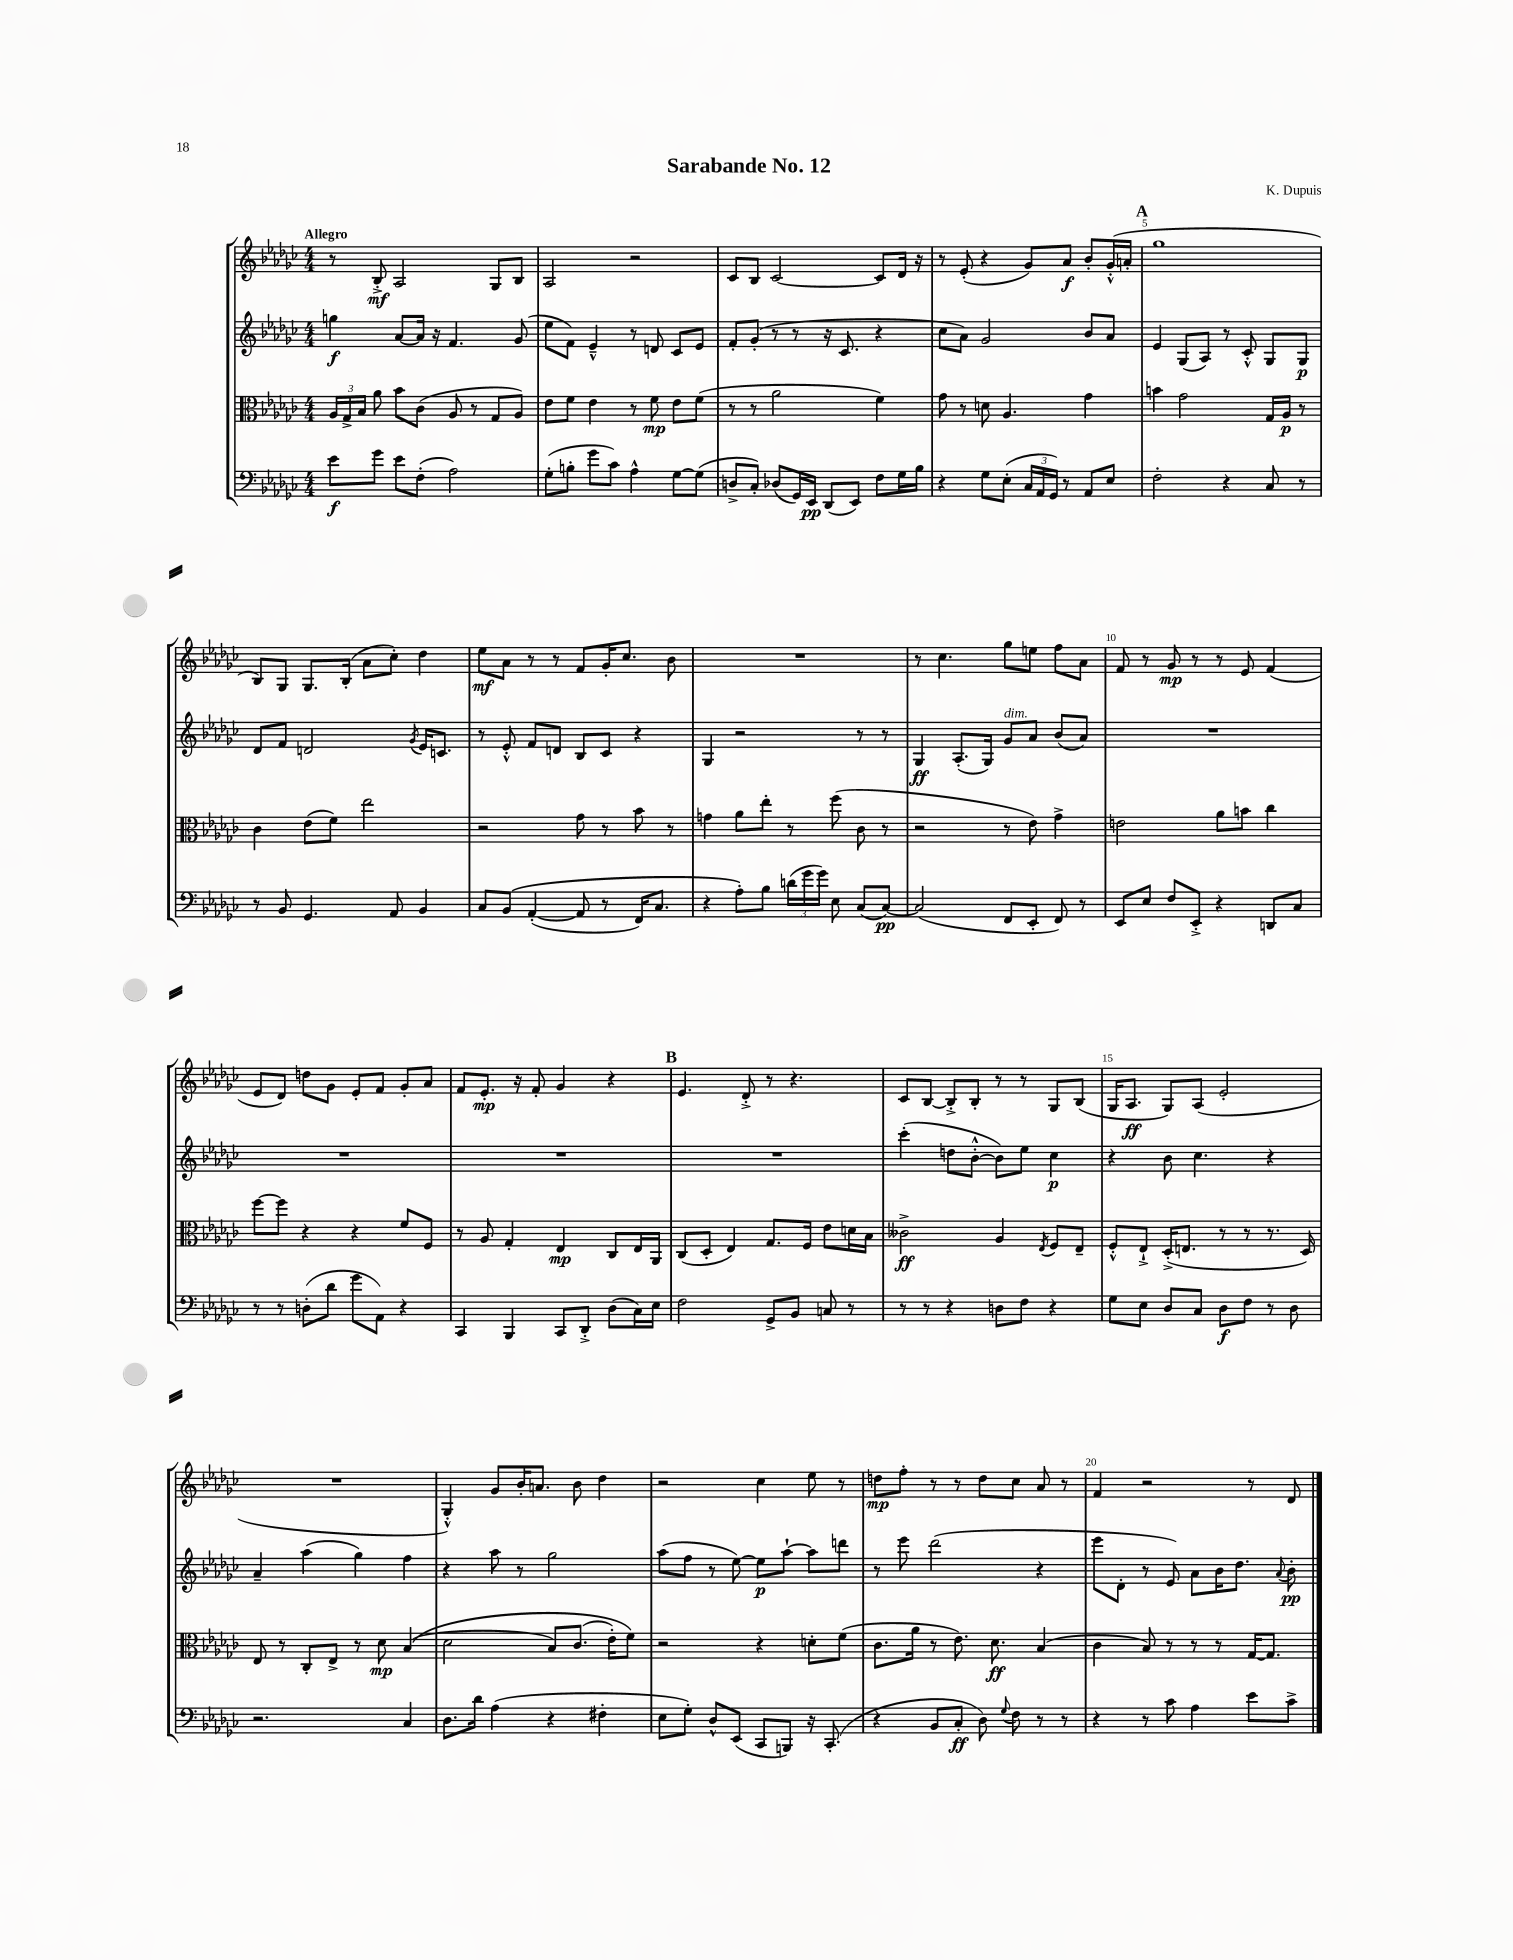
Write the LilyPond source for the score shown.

\header { title = "Sarabande No. 12" composer = "K. Dupuis" }
<<
\new StaffGroup <<
\new Staff = "s0" {
    \clef treble \key ges \major \numericTimeSignature \time 4/4 \tempo "Allegro"
    \autoBeamOff r8 bes8-.->\mf aes2 ges8[ bes8] |
    aes2 r2 |
    ces'8[ bes8] ces'2~ ces'8[ des'16] r16 |
    r8 ees'8-.( r4 ges'8[) aes'8]\f bes'8[-. ges'16-.-^( a'16]-. |
    \mark \markup { \bold "A" } ges''1 |
    bes8[) ges8] ges8.[ bes16]-.( aes'8[ ces''8]-.) des''4 |
    ees''8[\mf aes'8] r8 r8 f'8[ ges'16-. ces''8.] bes'8 |
    R1 |
    r8 ces''4. ges''8[ e''8] f''8[ aes'8] |
    f'8 r8 ges'8\mp r8 r8 ees'8 f'4( |
    ees'8[ des'8]) d''8[ ges'8] ees'8[-. f'8] ges'8[-. aes'8] |
    f'8[ ees'8.]-.\mp r16 f'8-. ges'4 r4 |
    \mark \markup { \bold "B" } ees'4. des'8-.-> r8 r4. |
    ces'8[ bes8]~ bes8[-.-> bes8]-. r8 r8 ges8[ bes8]( |
    ges16[ aes8.]\ff ges8[) aes8]( ees'2-. |
    R1 |
    ges4-.-^) ges'8[ bes'16-. a'8.] bes'8 des''4 |
    r2 ces''4 ees''8 r8 |
    d''8[\mp f''8]-. r8 r8 d''8[ ces''8] aes'8 r8 |
    f'4 r2 r8 des'8 \bar "|." |
}
\new Staff = "s1" {
    \clef treble \key ges \major \numericTimeSignature \time 4/4
    \autoBeamOff g''4\f aes'8[~ aes'16] r16 f'4. ges'8( |
    ees''8[ f'8]) ees'4---^ r8 d'8 ces'8[ ees'8] |
    f'8[-. ges'8]-.( r8 r8 r16 ces'8. r4 |
    ces''8[ aes'8]) ges'2 bes'8[ aes'8] |
    \mark \markup { \bold "A" } ees'4 ges8[( aes8]) r8 ces'8-.-^ ges8[ ges8]\p |
    des'8[ f'8] d'2 \acciaccatura { ges'8 } ees'16[ c'8.] |
    r8 ees'8-.-^ f'8[ d'8] bes8[ ces'8] r4 |
    ges4 r2 r8 r8 |
    ges4\ff aes8.[-.( ges16]) ges'8[^\markup { \italic "dim." } aes'8] bes'8[( aes'8]) |
    R1 |
    R1 |
    R1 |
    \mark \markup { \bold "B" } R1 |
    ces'''4-.( d''8[ bes'8]~-.-^ bes'8[) ees''8] ces''4\p |
    r4 bes'8 ces''4. r4 |
    aes'4-- aes''4( ges''4) f''4 |
    r4 aes''8 r8 ges''2 |
    aes''8[( f''8] r8 ees''8~) ees''8[\p aes''8]~-! aes''8[ d'''8] |
    r8 ees'''8 des'''2( r4 |
    ees'''8[ des'8]-. r8 ees'8) aes'8[ bes'16 des''8.] \appoggiatura { aes'8 } bes'8-.\pp \bar "|." |
}
\new Staff = "s2" {
    \clef alto \key ges \major \numericTimeSignature \time 4/4
    \autoBeamOff \tuplet 3/2 { aes16[ ges16-> bes16] } aes'8 bes'8[ ces'8]( aes8 r8 ges8[ aes8]) |
    ees'8[ f'8] ees'4 r8 f'8\mp ees'8[ f'8]( |
    r8 r8 aes'2 f'4) |
    ges'8 r8 d'8 aes4. ges'4 |
    \mark \markup { \bold "A" } b'4 ges'2 ges16[ aes16]\p r8 |
    ces'4 ees'8[( f'8]) ees''2 |
    r2 ges'8 r8 bes'8 r8 |
    g'4 aes'8[ ees''8]-. r8 f''8( ces'8 r8 |
    r2 r8 ees'8) ges'4-> |
    e'2 aes'8[ b'8] ces''4 |
    f''8[~ f''8] r4 r4 f'8[ f8] |
    r8 aes8 ges4-. ees4\mp ces8[ ees16 aes,16] |
    \mark \markup { \bold "B" } ces8[( des8]-. ees4) ges8.[ f16] ees'8[ d'16 bes16] |
    ceses'2->\ff aes4 \acciaccatura { ees8 } f8[ ees8]-- |
    f8[-.-^ ees8]-!-> des16[-.->( e8.] r8 r8 r8. des16) |
    ees8 r8 ces8[-. ees8]-> r8 des'8\mp bes4(\( |
    des'2 bes8[) ces'8.]( ees'16[-.) f'8]\) |
    r2 r4 d'8[-. f'8]( |
    ces'8.[ aes'16] r8 ees'8.) des'8.\ff bes4( |
    ces'4 bes8) r8 r8 r8 ges16[~ ges8.] \bar "|." |
}
\new Staff = "s3" {
    \clef bass \key ges \major \numericTimeSignature \time 4/4
    \autoBeamOff ees'8[\f ges'8] ees'8[ f8]-.( aes2) |
    ges8[-.( b8]-. ges'8[ ces'8]) aes4-^ ges8[~ ges8]( |
    d8[-> ces8]-.) des8[( ges,16) ees,16]\pp des,8[( ees,8]) f8[ ges16 bes16] |
    r4 ges8[ ees8]-.( \tuplet 3/2 { ces16[ aes,16 ges,16]) } r8 aes,8[ ees8] |
    \mark \markup { \bold "A" } f2-. r4 ces8 r8 |
    r8 bes,8 ges,4. aes,8 bes,4 |
    ces8[ bes,8]\( aes,4~-.( aes,8 r8 f,16[) ces8.] |
    r4 aes8[-.\) bes8] \tuplet 3/2 { d'16[( ges'16 ges'16]) } ees8 ces8[( ces8]~\pp) |
    ces2( f,8[ ees,8]-. f,8) r8 |
    ees,8[ ees8] f8[ ees,8]-.-> r4 d,8[ ces8] |
    r8 r8 d8[-.( des'8] ges'8[ aes,8]) r4 |
    ces,4 bes,,4 ces,8[ des,8]-.-> des8[( ces16) ees16] |
    \mark \markup { \bold "B" } f2 ges,8[-> bes,8] c8 r8 |
    r8 r8 r4 d8[ f8] r4 |
    ges8[ ees8] des8[ ces8] des8[\f f8] r8 des8 |
    r2. ces4 |
    des8.[ des'16] aes4( r4 fis4-. |
    ees8[ ges8]-.) des8[-^ ees,8]( ces,8[ b,,8]) r16 ces,8.-.( |
    r4 bes,8[ ces8]-.\ff des8) \appoggiatura { ges8 } f8 r8 r8 |
    r4 r8 ces'8 aes4 ees'8[ ces'8]-> \bar "|." |
}
>>
>>
\layout { \context { \Score \override BarNumber.break-visibility = ##(#f #t #t) barNumberVisibility = #(every-nth-bar-number-visible 5) } }
